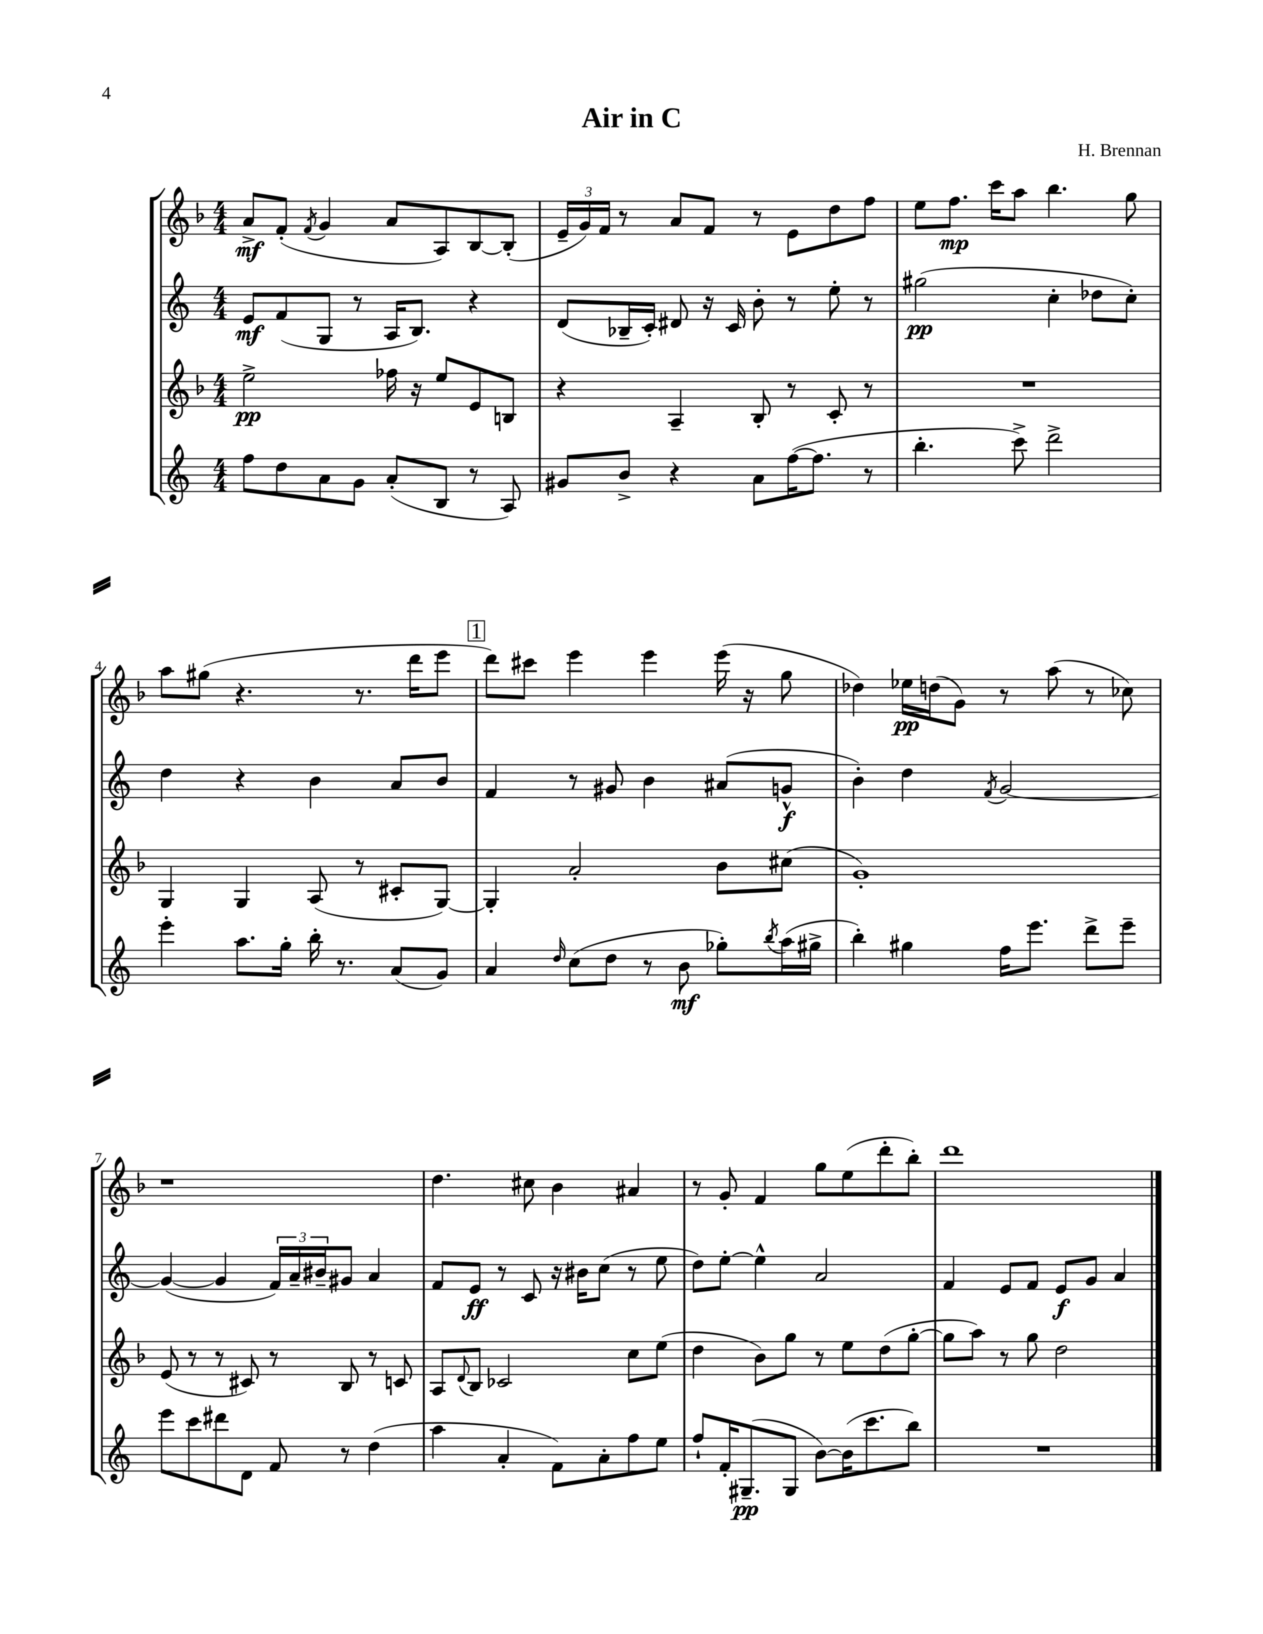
\header { title = "Air in C" composer = "H. Brennan" }
<<
\new StaffGroup <<
\new Staff = "s0" {
    \clef treble \key f \major \numericTimeSignature \time 4/4
    a'8->\mf f'8-.( \acciaccatura { f'8 } g'4 a'8 a8) bes8~ bes8-.( |
    \tuplet 3/2 { e'16-- g'16) f'16 } r8 a'8 f'8 r8 e'8 d''8 f''8 |
    e''8 f''8.\mp c'''16 a''8 bes''4. g''8 |
    a''8 gis''8( r4. r8. d'''16 e'''8 |
    \mark \markup { \box "1" } d'''8) cis'''8 e'''4 e'''4 e'''16( r16 g''8 |
    des''4) ees''16\pp d''16( g'8) r8 a''8( r8 ces''8) |
    r1 |
    d''4. cis''8 bes'4 ais'4 |
    r8 g'8-. f'4 g''8 e''8( d'''8-. bes''8-.) |
    d'''1 \bar "|." |
}
\new Staff = "s1" {
    \clef treble \key c \major \numericTimeSignature \time 4/4
    e'8\mf f'8( g8 r8 a16 b8.) r4 |
    d'8( bes16-- c'16-.) dis'8 r16 c'16 b'8-. r8 e''8-. r8 |
    gis''2\pp( c''4-. des''8 c''8-.) |
    d''4 r4 b'4 a'8 b'8 |
    \mark \markup { \box "1" } f'4 r8 gis'8 b'4 ais'8( g'8-^\f |
    b'4-.) d''4 \acciaccatura { f'8 } g'2~ |
    g'4~( g'4 \tuplet 3/2 { f'16) a'16-- bis'16-- } gis'8 a'4 |
    f'8 e'8\ff r8 c'8 r16 bis'16 c''8( r8 e''8 |
    d''8) e''8~-. e''4-^ a'2 |
    f'4 e'8 f'8 e'8\f g'8 a'4 \bar "|." |
}
\new Staff = "s2" {
    \clef treble \key f \major \numericTimeSignature \time 4/4
    e''2->\pp fes''16 r16 e''8 e'8 b8 |
    r4 a4-- bes8-. r8 c'8-. r8 |
    R1 |
    g4 g4 a8( r8 cis'8-. g8~) |
    \mark \markup { \box "1" } g4-. a'2-. bes'8 cis''8( |
    g'1-.) |
    e'8( r8 r8 cis'8) r8 bes8 r8 c'8 |
    a8 \appoggiatura { d'8 } bes8 ces'2 c''8 e''8( |
    d''4 bes'8) g''8 r8 e''8 d''8( g''8~-. |
    g''8 a''8) r8 g''8 d''2 \bar "|." |
}
\new Staff = "s3" {
    \clef treble \key c \major \numericTimeSignature \time 4/4
    f''8 d''8 a'8 g'8 a'8-.( b8 r8 a8) |
    gis'8 b'8-> r4 a'8 f''16~( f''8. r8 |
    b''4.-. c'''8->) d'''2-> |
    e'''4-. a''8. g''16-. b''16-. r8. a'8( g'8) |
    \mark \markup { \box "1" } a'4 \grace { d''16 } c''8( d''8 r8 b'8\mf ges''8-.) \acciaccatura { b''8 } a''16( gis''16-> |
    b''4-.) gis''4 f''16 e'''8. d'''8-> e'''8-- |
    e'''8 c'''8 dis'''8 d'8 f'8 r8 d''4( |
    a''4 a'4-. f'8) a'8-. f''8 e''8 |
    f''8-! f'16-. gis8.--\pp( gis8 b'8~) b'16( c'''8. b''8) |
    R1 \bar "|." |
}
>>
>>
